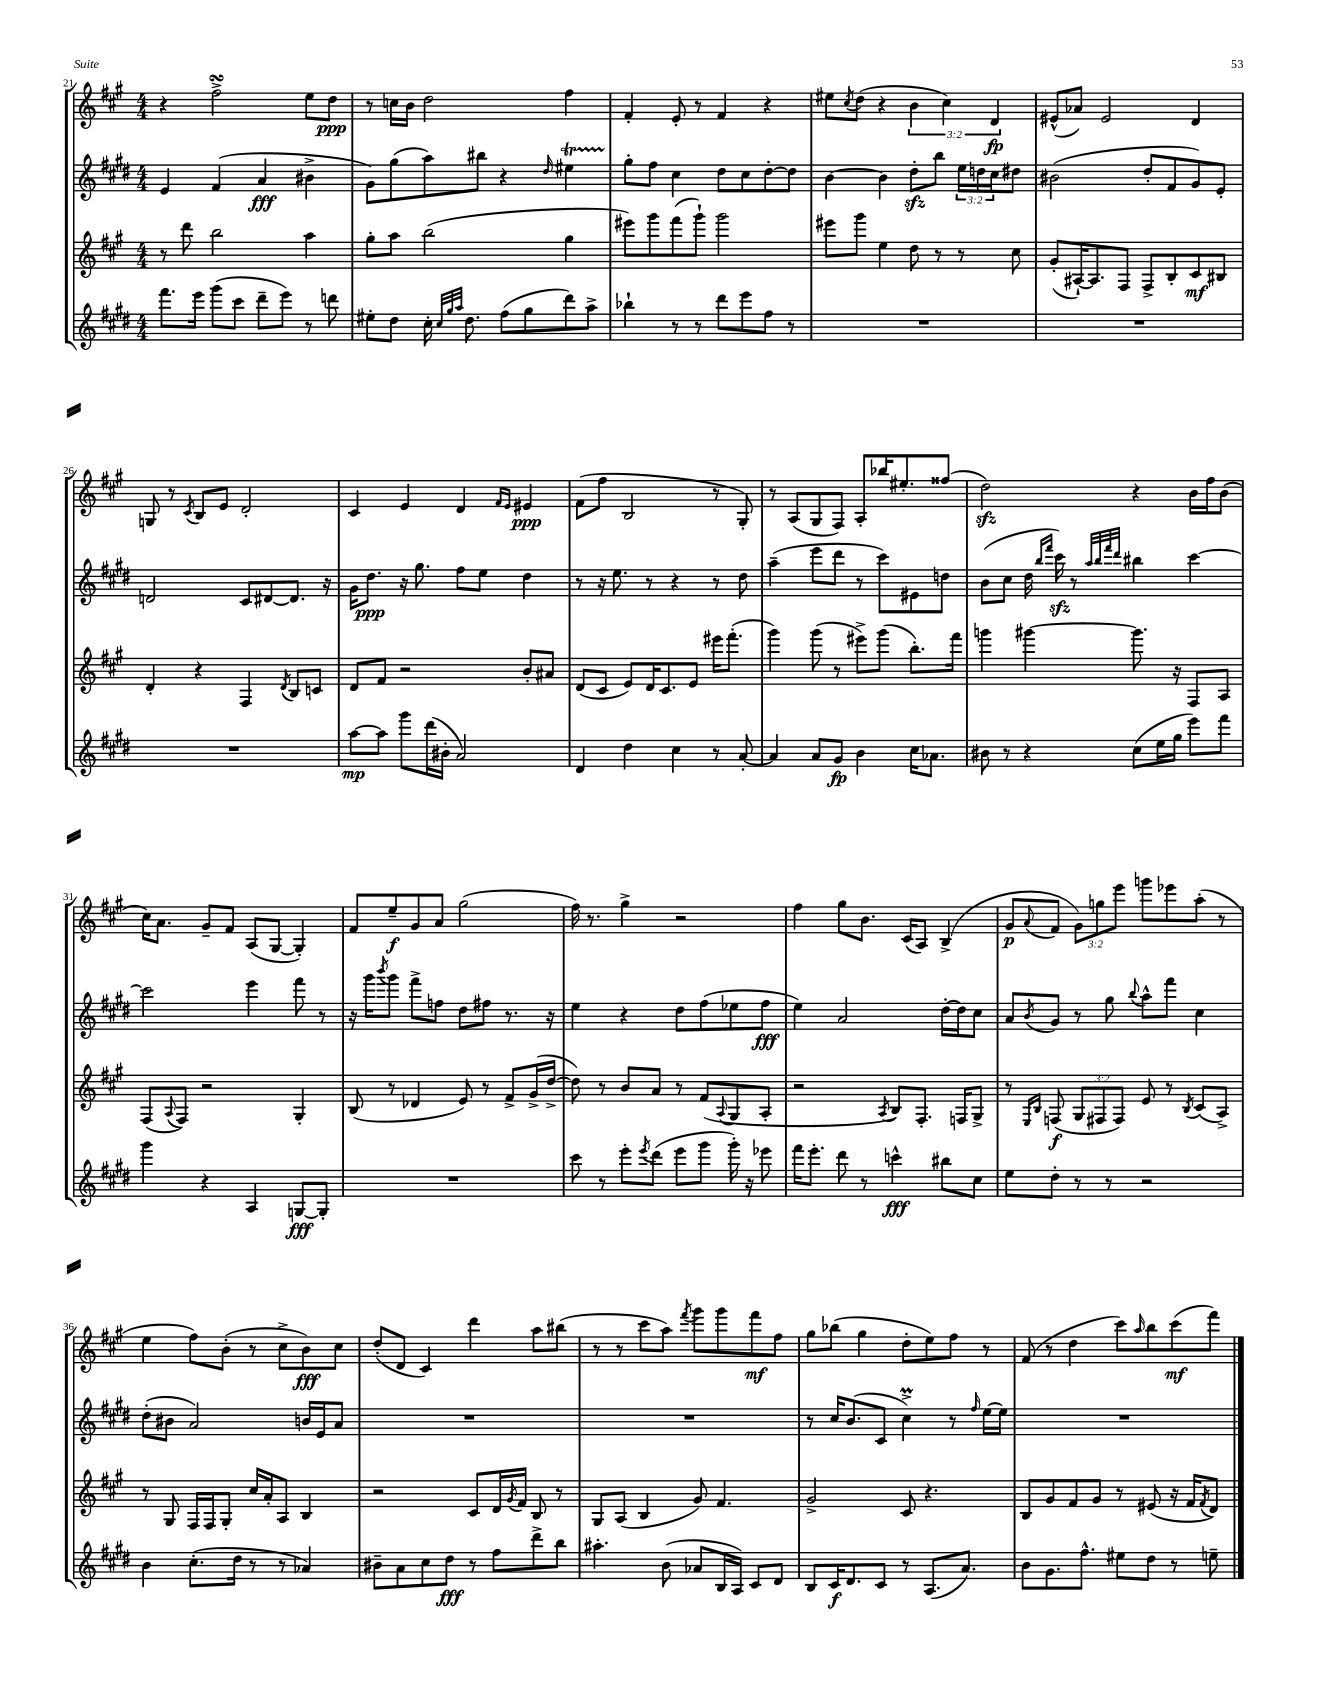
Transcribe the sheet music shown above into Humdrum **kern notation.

**kern	**dynam	**kern	**dynam	**kern	**dynam	**kern	**dynam
*part4	*part4	*part3	*part3	*part2	*part2	*part1	*part1
*staff4	*staff4	*staff3	*staff3	*staff2	*staff2	*staff1	*staff1
*clefG2	*	*clefG2	*	*clefG2	*	*clefG2	*
*k[f#c#g#d#]	*	*k[f#c#g#]	*	*k[f#c#g#d#]	*	*k[f#c#g#]	*
*M4/4	*	*M4/4	*	*M4/4	*	*M4/4	*
=21	=21	=21	=21	=21	=21	=21	=21
8.fff#\L	.	8r	.	4e/	.	4r	.
.	.	8ddd\	.	.	.	.	.
16eee\Jk	.	.	.	.	.	.	.
(8ggg#\L	.	2bb\	.	(4f#/	.	2ff#sSSS^\	.
8ccc#\J	.	.	.	.	.	.	.
8ddd#~\L	.	.	.	4a/	fff	.	.
8eee\J)	.	.	.	.	.	.	.
8r	.	4aa\	.	4b#X^\	.	8ee\L	.
8dddn\	.	.	.	.	.	8dd\J	ppp
=22	=22	=22	=22	=22	=22	=22	=22
8ee#X'\L	.	8gg#'\L	.	8g#\L)	.	8r	.
8dd#\J	.	8aa\J	.	(8gg#\	.	16ccn\LL	.
.	.	.	.	.	.	16b\JJ	.
16cc#'\	.	(2bb\	.	8aa\)	.	2dd\	.
32qqcc#/LLL	.	.	.	.	.	.	.
32qqgg#/	.	.	.	.	.	.	.
32qqaa/JJJ	.	.	.	.	.	.	.
8.dd#\	.	.	.	.	.	.	.
.	.	.	.	8bb#X\J	.	.	.
(8ff#\L	.	.	.	4r	.	.	.
8gg#\	.	.	.	.	.	.	.
.	.	.	.	16qqdd#/	.	.	.
8ddd#\)	.	4gg#\	.	4ee#Xt\	.	4ff#\	.
8aa^\J	.	.	.	.	.	.	.
=23	=23	=23	=23	=23	=23	=23	=23
4bb-X`\	.	8eee#X\L)	.	8gg#'\L	.	4f#'/	.
.	.	8ggg#\	.	8ff#\J	.	.	.
8r	.	(8fff#\	.	4cc#\	.	8e'/	.
8r	.	8ggg#`\J)	.	.	.	8r	.
8ddd#\L	.	2ggg#\	.	8dd#\L	.	4f#/	.
8eee\	.	.	.	8cc#\	.	.	.
8ff#\J	.	.	.	[8dd#'\	.	4r	.
8r	.	.	.	8dd#\J]	.	.	.
=24	=24	=24	=24	=24	=24	=24	=24
1r	.	8eee#X\L	.	[4b\	.	8ee#X\L	.
.	.	.	.	.	.	8qcc#/	.
.	.	8ggg#\J	.	.	.	(8dd\J	.
.	.	4ee\	.	4b\]	.	4r	.
.	.	8dd\	.	8dd#zz'\L	.	6b\	.
.	.	8r	.	8bb\J	.	.	.
.	.	.	.	.	.	6cc#\)	.
.	.	8r	.	24ee\LL	.	.	.
.	.	.	.	24ddn\	.	.	.
.	.	.	.	24cc#\J	.	6d/	fp
.	.	8cc#\	.	8dd#X\J	.	.	.
=25	=25	=25	=25	=25	=25	=25	=25
1r	.	(8g#'/L	.	(2b#X\	.	(8e#X^^/L	.
.	.	[16A#X`/K)	.	.	.	8a-X/J)	.
.	.	8.A#/]	.	.	.	.	.
.	.	.	.	.	.	2e#/	.
.	.	8F#/J	.	.	.	.	.
.	.	8F#^/L	.	8dd#'/L	.	.	.
.	.	8B'/	.	8f#/	.	.	.
.	.	8c#/	mf	8g#/)	.	4d/	.
.	.	8B#X/J	.	8e'/J	.	.	.
!!LO:LB:g=z
=26	=26	=26	=26	=26	=26	=26	=26
1r	.	4d'/	.	2dn/	.	8Gn/	.
.	.	.	.	.	.	8r	.
.	.	.	.	.	.	8qc#/	.
.	.	4r	.	.	.	8B/L	.
.	.	.	.	.	.	8e/J	.
.	.	4F#/	.	8c#/L	.	2d'/	.
.	.	.	.	[8d#X/	.	.	.
.	.	8qd/	.	.	.	.	.
.	.	8B/L	.	8.d#/J]	.	.	.
.	.	8cn/J	.	.	.	.	.
.	.	.	.	16r	.	.	.
=27	=27	=27	=27	=27	=27	=27	=27
[8aa\L	mp	8d/L	.	16g#\KL	.	4c#/	.
.	.	.	.	8.dd#\J	ppp	.	.
8aa\J]	.	8f#/J	.	.	.	.	.
8ggg#\L	.	2r	.	16r	.	4e/	.
.	.	.	.	8.gg#\	.	.	.
(16ddd#\L	.	.	.	.	.	.	.
16b#X'\JJ	.	.	.	.	.	.	.
2a/)	.	.	.	8ff#\L	.	4d/	.
.	.	.	.	8ee\J	.	.	.
.	.	.	.	.	.	16qqf#/LL	.
.	.	.	.	.	.	16qqe/JJ	.
.	.	8b'/L	.	4dd#\	.	4e#X/	ppp
.	.	8a#X/J	.	.	.	.	.
=28	=28	=28	=28	=28	=28	=28	=28
4d#/	.	(8d/L	.	8r	.	(8f#\L	.
.	.	8c#/J	.	16r	.	8ff#\J	.
.	.	.	.	8.ee\	.	.	.
4dd#\	.	8e/L)	.	.	.	2B/	.
.	.	16d/K	.	8r	.	.	.
.	.	8.c#/	.	.	.	.	.
4cc#\	.	.	.	4r	.	.	.
.	.	8e/J	.	.	.	.	.
8r	.	16eee#X\KL	.	8r	.	8r	.
.	.	(8.fff#'\J	.	.	.	.	.
[8a'/	.	.	.	8dd#\	.	8G#'/)	.
=29	=29	=29	=29	=29	=29	=29	=29
4a/]	.	4ggg#\)	.	(4aa~\	.	8r	.
.	.	.	.	.	.	(8A/L	.
8a/L	.	(8ggg#\	.	8eee\L	.	8G#/	.
8g#/J	fp	8r	.	8ddd#\J	.	8F#/J)	.
4b\	.	8eee#X^\L)	.	8r	.	8A'/L	.
.	.	(8ggg#\J	.	8ccc#\L)	.	16bb-X/K	.
.	.	.	.	.	.	8.ee#X'/	.
16cc#\KL	.	8.bb'\L)	.	8e#X\	.	.	.
8.a-X\J	.	.	.	.	.	.	.
.	.	.	.	8ddn\J	.	(8ff##X/J	.
.	.	16fff#\Jk	.	.	.	.	.
=30	=30	=30	=30	=30	=30	=30	=30
8b#X\	.	4gggn\	.	(8b\L	.	2ddzz\)	.
8r	.	.	.	8cc#\J	.	.	.
4r	.	[4ggg#X\	.	16dd#\	.	.	.
.	.	.	.	16qqbb/LL	.	.	.
.	.	.	.	16qqfff#/JJ	.	.	.
.	.	.	.	16ccc#zz\)	.	.	.
.	.	.	.	8r	.	.	.
.	.	.	.	32qqaa/LLL	.	.	.
.	.	.	.	32qqbb/	.	.	.
.	.	.	.	32qqfff#/	.	.	.
.	.	.	.	32qqddd#/JJJ	.	.	.
(8cc#\L	.	8.ggg#\]	.	4bb#X\	.	4r	.
16ee\L	.	.	.	.	.	.	.
16gg#\JJ	.	16r	.	.	.	.	.
8eee\L)	.	8F#/L	.	[4ccc#\	.	16b\LL	.
.	.	.	.	.	.	16ff#\J	.
8fff#\J	.	8A/J	.	.	.	(8b\J	.
!!LO:LB:g=z
=31	=31	=31	=31	=31	=31	=31	=31
4ggg#\	.	(8F#/L	.	2ccc#\]	.	16cc#\KL)	.
.	.	.	.	.	.	8.a\J	.
.	.	8qqA/	.	.	.	.	.
.	.	8F#/J)	.	.	.	.	.
4r	.	2r	.	.	.	8g#~/L	.
.	.	.	.	.	.	8f#/J	.
4A/	.	.	.	4eee\	.	(8A/L	.
.	.	.	.	.	.	[8G#/J	.
[8Gn/L	fff	4G#'/	.	8fff#\	.	4G#'/])	.
8G'/J]	.	.	.	8r	.	.	.
=32	=32	=32	=32	=32	=32	=32	=32
1r	.	(8B/	.	16r	.	8f#/L	.
.	.	.	.	16ggg#\KL	.	.	.
.	.	.	.	8qbbb/	.	.	.
.	.	8r	.	8ggg#\J	.	8ee~/	f
.	.	4d-X/	.	8fff#^\L	.	8g#/	.
.	.	.	.	8ffn\J	.	8a/J	.
.	.	8e/)	.	8dd#\L	.	(2gg#\	.
.	.	8r	.	8ff#X\J	.	.	.
.	.	8f#^/L	.	8.r	.	.	.
.	.	(16g#^/L	.	.	.	.	.
.	.	[16dd^/JJ	.	16r	.	.	.
=33	=33	=33	=33	=33	=33	=33	=33
8ccc#\	.	8dd\])	.	4ee\	.	16ff#\)	.
.	.	.	.	.	.	8.r	.
8r	.	8r	.	.	.	.	.
8eee'\L	.	8b/L	.	4r	.	4gg#^\	.
8qeee/	.	.	.	.	.	.	.
(8ddd#\J	.	8a/J	.	.	.	.	.
8eee\L	.	8r	.	8dd#\L	.	2r	.
8ggg#\J	.	(8f#/L	.	(8ff#\	.	.	.
.	.	8qqA/	.	.	.	.	.
16ggg#'\)	.	8G#/	.	8ee-X\	.	.	.
16r	.	.	.	.	.	.	.
8eee-X\	.	8A'/J	.	8ff#\J	fff	.	.
=34	=34	=34	=34	=34	=34	=34	=34
16fff#\KL	.	2r	.	4ee\)	.	4ff#\	.
8.eee'\J	.	.	.	.	.	.	.
8ddd#\	.	.	.	2a/	.	8gg#\L	.
8r	.	.	.	.	.	8.b\J	.
.	.	8qA/	.	.	.	.	.
4cccn^^\	fff	8B/L)	.	.	.	.	.
.	.	.	.	.	.	(16c#/KL	.
.	.	8.F#'/J	.	.	.	8A/J)	.
8bb#X\L	.	.	.	[16dd#'\LL	.	(4B^/	.
.	.	16Fn/KL	.	16dd#\J]	.	.	.
8cc#\J	.	8G#^/J	.	8cc#\J	.	.	.
=35	=35	=35	=35	=35	=35	=35	=35
8ee\L	.	8r	.	8a/L	.	8g#/L	p
.	.	16qqE/LL	.	.	.	.	.
.	.	16qqB/JJ	.	8qb/	.	8qqa/	.
8dd#'\J	.	(8Fn/	f	8g#/J	.	8f#/J	.
8r	.	12G#/L	.	8r	.	12g#\L)	.
.	.	12F#X/	.	.	.	12ggn\	.
8r	.	.	.	8gg#\	.	.	.
.	.	12F#/J)	.	.	.	12eee\J	.
.	.	.	.	8qqbb/	.	.	.
2r	.	8e/	.	8aa^^\L	.	8gggn\L	.
.	.	8r	.	8fff#\J	.	8eee-X\	.
.	.	8qB/	.	.	.	.	.
.	.	(8c#/L	.	4cc#\	.	(8aa'\J	.
.	.	8A^/J)	.	.	.	8r	.
!!LO:LB:g=z
=36	=36	=36	=36	=36	=36	=36	=36
4b\	.	8r	.	(8dd#'\L	.	4ee\	.
.	.	8G#/	.	8b#X\J	.	.	.
(8.cc#'\L	.	16F#/LL	.	2a/)	.	8ff#\L)	.
.	.	16F#/J	.	.	.	.	.
.	.	8G#'/J	.	.	.	(8b'\J	.
16dd#\Jk	.	.	.	.	.	.	.
8r	.	16cc#/LL	.	.	.	8r	.
.	.	16a'/J	.	.	.	.	.
8r	.	8A/J	.	.	.	8cc#^\L	.
4a-X/)	.	4B/	.	16bn/LL	.	8b\)	fff
.	.	.	.	16e/J	.	.	.
.	.	.	.	8a/J	.	8cc#\J	.
=37	=37	=37	=37	=37	=37	=37	=37
8b#X~\L	.	2r	.	1r	.	(8dd'/L	.
8a\	.	.	.	.	.	8d/J	.
8cc#\	.	.	.	.	.	4c#/)	.
8dd#\J	fff	.	.	.	.	.	.
8r	.	8c#/L	.	.	.	4ddd\	.
8ff#\L	.	16d/L	.	.	.	.	.
.	.	8qg#/	.	.	.	.	.
.	.	16f#/JJ	.	.	.	.	.
8ddd#^\	.	8B/	.	.	.	8aa\L	.
8bb\J	.	8r	.	.	.	(8bb#X\J	.
=38	=38	=38	=38	=38	=38	=38	=38
4.aa#X'\	.	8G#/L	.	1r	.	8r	.
.	.	(8A/J	.	.	.	8r	.
.	.	4B/	.	.	.	8ccc#\L	.
(8b\	.	.	.	.	.	8aa\J)	.
.	.	.	.	.	.	8qfff#/	.
8a-X/L	.	8g#/)	.	.	.	8ggg#\L	.
16B/L	.	4.f#/	.	.	.	8ggg#\	.
16A/JJ)	.	.	.	.	.	.	.
8c#/L	.	.	.	.	.	8fff#\	mf
8d#/J	.	.	.	.	.	8ff#\J	.
=39	=39	=39	=39	=39	=39	=39	=39
8B/L	.	2g#^/	.	8r	.	8gg#\L	.
16c#/K	f	.	.	16cc#/KL	.	(8bb-X\J	.
8.d#/	.	.	.	(8.b/	.	.	.
.	.	.	.	.	.	4gg#\	.
8c#/J	.	.	.	8c#/J	.	.	.
8r	.	8c#/	.	4cc#M^\)	.	8dd'\L	.
(8.A/L	.	4.r	.	.	.	8ee\)	.
.	.	.	.	8r	.	8ff#\J	.
8.a/J)	.	.	.	.	.	.	.
.	.	.	.	16qqff#/	.	.	.
.	.	.	.	[16ee\LL	.	8r	.
.	.	.	.	16ee\JJ]	.	.	.
=40	=40	=40	=40	=40	=40	=40	=40
8b\L	.	8B/L	.	1r	.	(8f#/	.
8.g#\	.	8g#/	.	.	.	8r	.
.	.	8f#/	.	.	.	4dd\	.
8.ff#^^\J	.	.	.	.	.	.	.
.	.	8g#/J	.	.	.	.	.
8ee#X\L	.	8r	.	.	.	8ccc#\L)	.
.	.	.	.	.	.	16qqaa/	.
8dd#\J	.	(8e#X/	.	.	.	8bb\	.
8r	.	16r	.	.	.	(8ccc#\	mf
.	.	16f#/KL	.	.	.	.	.
.	.	8qf#/	.	.	.	.	.
8een~\	.	8d/J)	.	.	.	8fff#\J)	.
==	==	==	==	==	==	==	==
*-	*-	*-	*-	*-	*-	*-	*-
